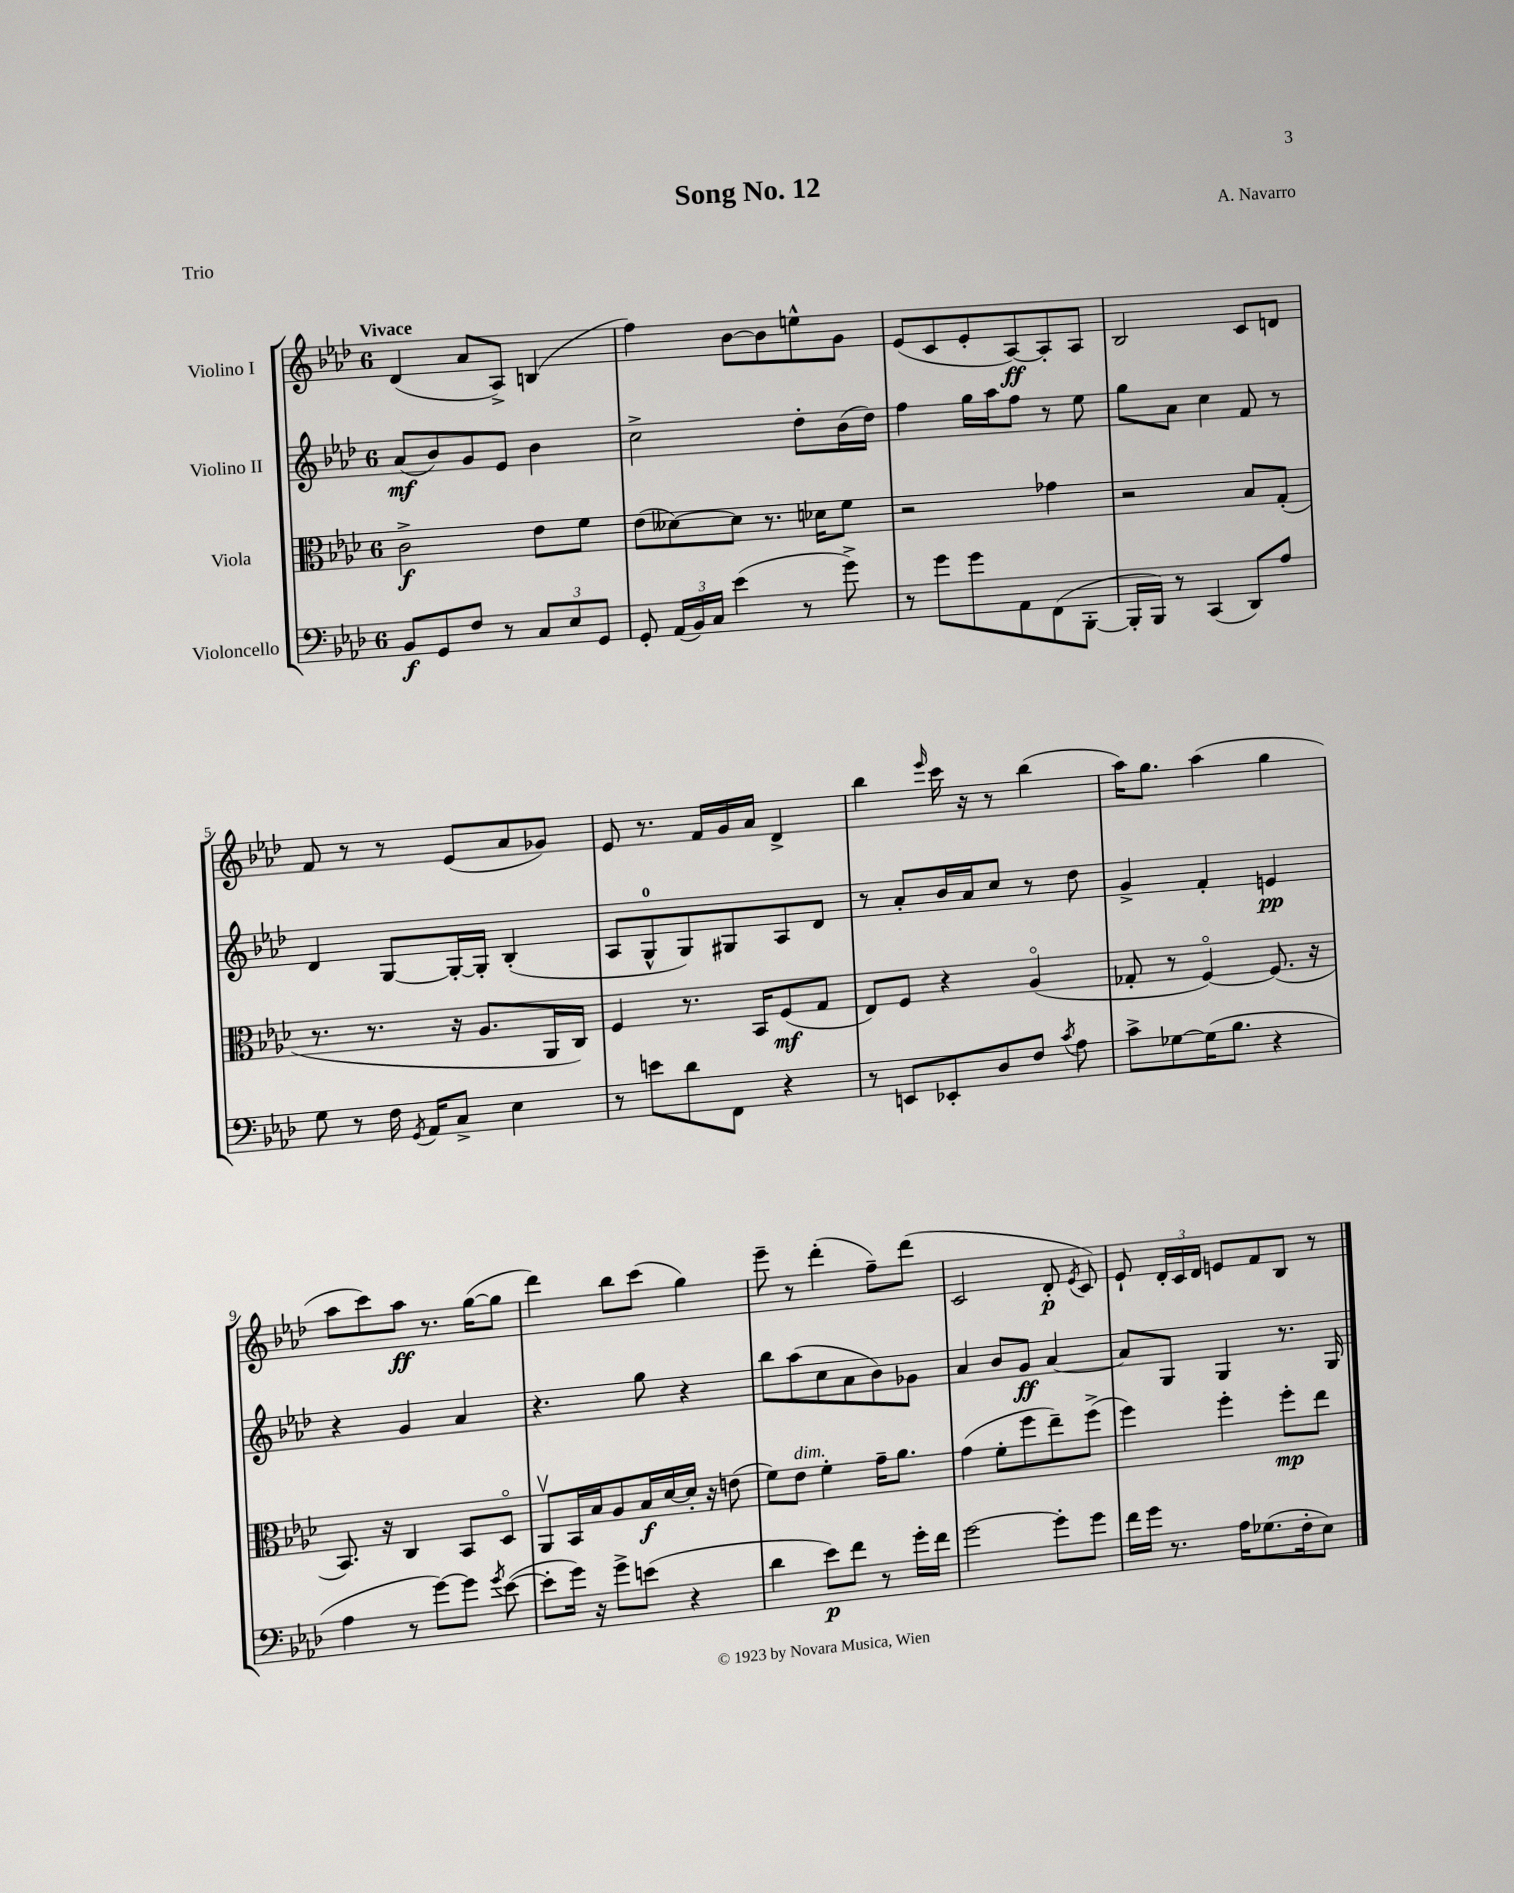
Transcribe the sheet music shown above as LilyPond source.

\header { title = "Song No. 12" composer = "A. Navarro" piece = "Trio" }
<<
\new StaffGroup <<
\new Staff = "s0" \with { instrumentName = "Violino I" } {
    \clef treble \key aes \major \once \override Staff.TimeSignature.style = #'single-digit \time 6/8 \tempo "Vivace"
    \autoBeamOff des'4( aes'8[ aes8]->) b4( |
    f''4) bes'8[~ bes'8 e''8-^ g'8] |
    ees'8[( c'8 ees'8-. aes8~\ff) aes8-. aes8] |
    bes2 c'8[ d'8] |
    f'8 r8 r8 ees'8[( aes'8 ges'8]) |
    ees'8 r8. f'16[ g'16 aes'16] des'4-> |
    bes''4 \grace { ees'''16 } c'''16 r16 r8 bes''4( |
    aes''16[) g''8.] aes''4( g''4 |
    aes''8[ c'''8) aes''8]\ff r8. g''16[~( g''8] |
    des'''4) bes''8[ c'''8]( g''4) |
    ees'''8-- r8 des'''4-.( f''8[--) des'''8]( |
    c'2 des'8-.\p \acciaccatura { ees'8 } c'8) |
    ees'8-! \tuplet 3/2 { des'16[-. c'16 des'16] } e'8[ f'8 bes8] r8 \bar "|." |
}
\new Staff = "s1" \with { instrumentName = "Violino II" } {
    \clef treble \key aes \major \once \override Staff.TimeSignature.style = #'single-digit \time 6/8
    \autoBeamOff aes'8[\mf( bes'8) g'8 ees'8] bes'4 |
    c''2-> des''8[-. bes'16( des''16]) |
    f''4 g''16[ aes''16 f''8] r8 ees''8 |
    g''8[ aes'8] c''4 f'8 r8 |
    des'4 g8[~ g16~-. g16]-. bes4-.( |
    aes8[ g8-0-^ g8) gis8 aes8 des'8] |
    r8 aes'8[-. bes'16 aes'16 c''8] r8 des''8 |
    g'4-> f'4-. e'4\pp |
    r4 g'4 aes'4 |
    r4. g''8 r4 |
    bes''8[ aes''8( c''8 aes'8 bes'8) ges'8] |
    aes'4 bes'8[ g'8]\ff aes'4~ |
    aes'8[ g8] g4 r8. g16 \bar "|." |
}
\new Staff = "s2" \with { instrumentName = "Viola" } {
    \clef alto \key aes \major \once \override Staff.TimeSignature.style = #'single-digit \time 6/8
    \autoBeamOff c'2->\f ees'8[ f'8] |
    ees'8[( deses'8~) deses'8] r8. des'16[ f'8] |
    r2 ges'4 |
    r2 bes8[ g8]-.( |
    r8. r8. r16 aes8.[ aes,16 c16]) |
    f4 r8. bes,16[ f8\mf( g8] |
    ees8[) f8] r4 aes4\flageolet( |
    ges8-. r8 f4~\flageolet) f8.( r16 |
    bes,8.) r16 c4 bes,8[ des8]\flageolet |
    aes,8[\upbow bes,16 bes16 aes8 bes16\f des'16~ des'16]-. r16 e'8( |
    f'8[) ees'8]^\markup { \italic "dim." } f'4-. g'16[-- aes'8.] |
    g'4( f'8[-. f''8 ees''8--) f''8]->( |
    f''4) f''4-. f''8[-.\mp ees''8] \bar "|." |
}
\new Staff = "s3" \with { instrumentName = "Violoncello" } {
    \clef bass \key aes \major \once \override Staff.TimeSignature.style = #'single-digit \time 6/8
    \autoBeamOff bes,8[\f g,8 f8] r8 \tuplet 3/2 { c8[ ees8 g,8] } |
    g,8-. \tuplet 3/2 { aes,16[( bes,16) c16] } ees'4( r8 g'8->) |
    r8 g'8[ g'8 aes,8 f,8( bes,,8]~-. |
    bes,,16[-. bes,,16]) r8 c,4( des,8[) aes8] |
    g8 r8 f16 \acciaccatura { g,8 } aes,16[ c8]-> ees4 |
    r8 e'8[ des'8 f,8] r4 |
    r8 e,8[ ees,8-. des8 f8] \acciaccatura { c'8 } aes8 |
    c'8[-> ges8~ ges16( bes8.] r4 |
    aes4 r8 g'8[~) g'8] \acciaccatura { g'8 } ees'8~( |
    ees'8[-. g'16]) r16 g'8[-> e'8]( r4 |
    des'4 ees'8[\p) f'8] r8 g'16[-. f'16] |
    g'2~ g'8[-. g'8] |
    f'16[ g'16] r8. aes16[ ges8.( f16-. ees8]) \bar "|." |
}
>>
>>
